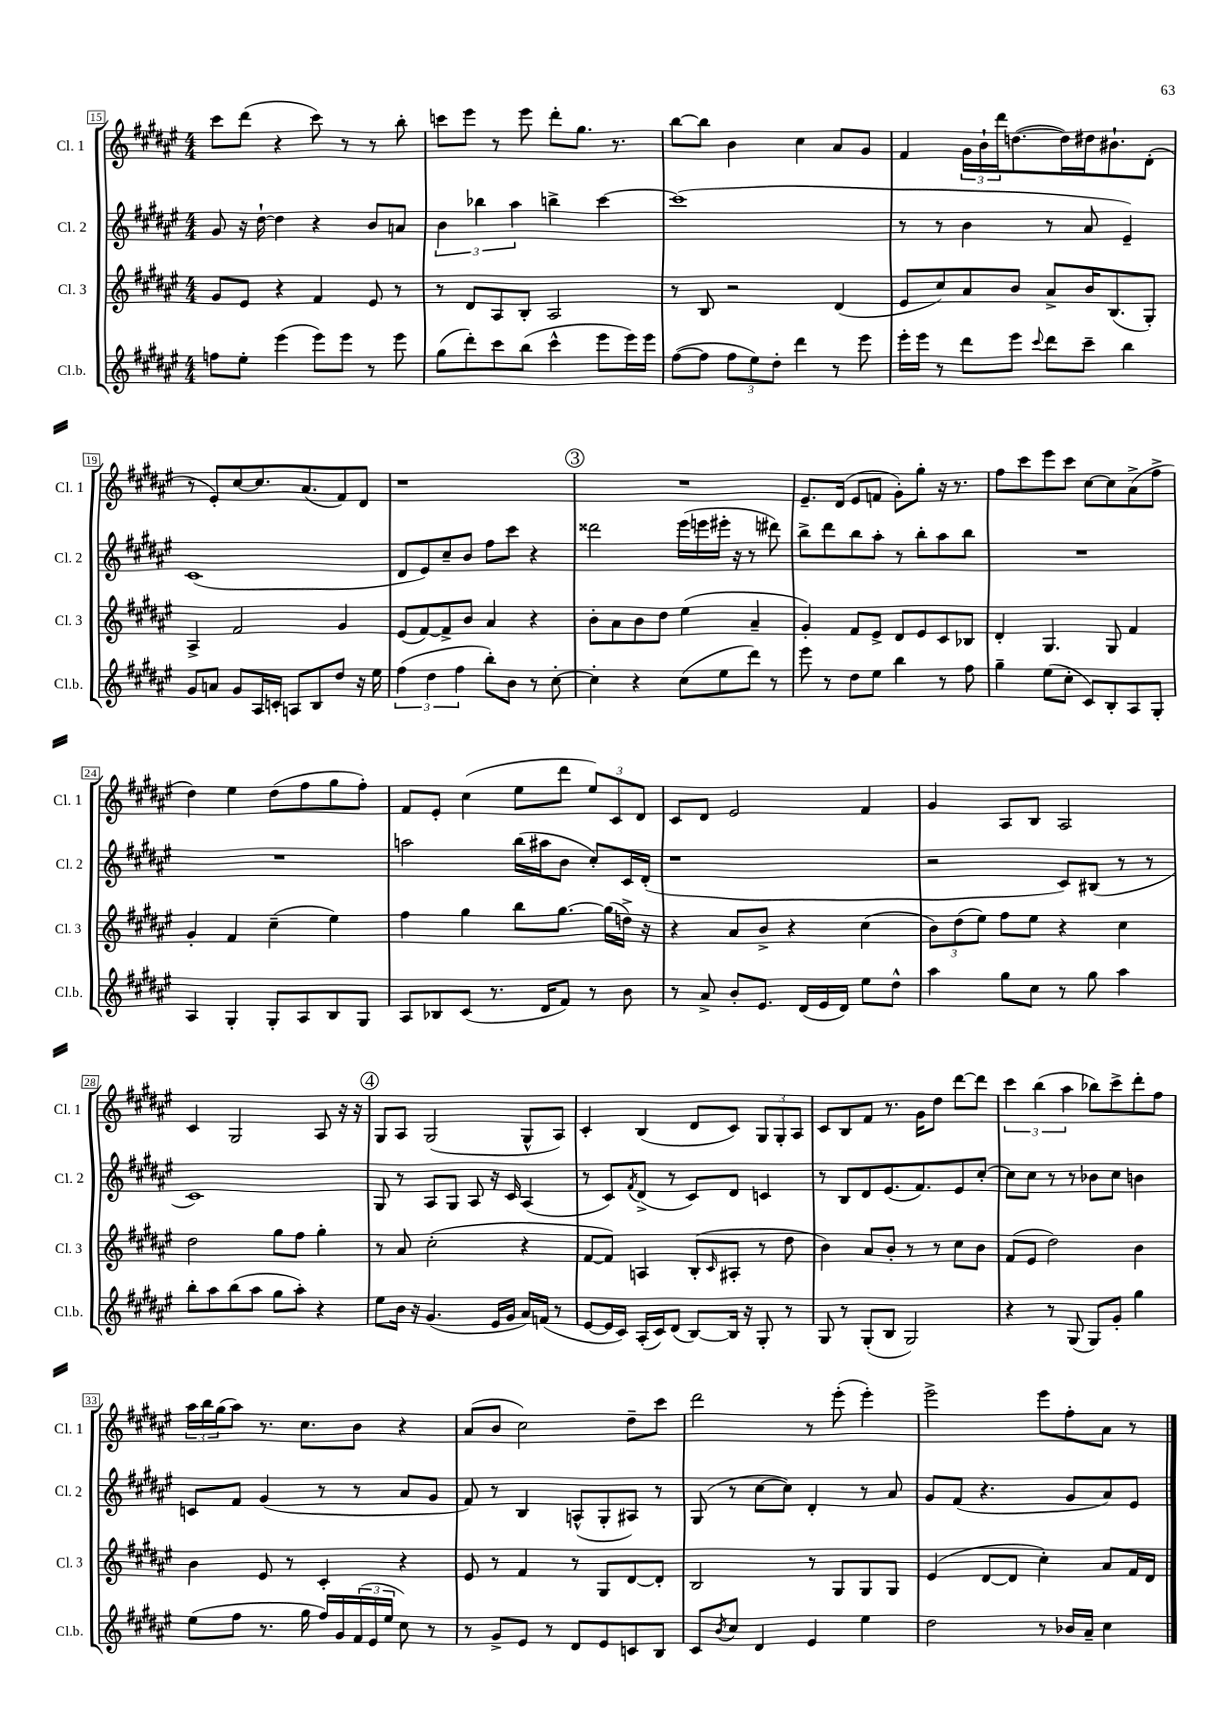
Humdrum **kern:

**kern	**kern	**kern	**kern
*staff4	*staff3	*staff2	*staff1
*clefG2	*clefG2	*clefG2	*clefG2
*k[f#c#g#d#a#e#]	*k[f#c#g#d#a#e#]	*k[f#c#g#d#a#e#]	*k[f#c#g#d#a#e#]
*M4/4	*M4/4	*M4/4	*M4/4
8ff\L	8g#/L	8g#/	8ccc#\L
8ee#'\J	8e#/J	16r	(8ddd#\J
.	.	[16dd#`\	.
(4eee#\	4r	4dd#\]	4r
8eee#\L)	4f#/	4r	8ccc#\)
8eee#\J	.	.	8r
8r	8e#/	8b/L	8r
8eee#\	8r	8a/J	8bb'\
=	=	=	=
(8gg#\L	8r	6b\	8ccc\L
8ddd#'\)	8d#/L	.	8eee#\J
.	.	6bb-\	.
8ccc#\	8A#/	.	8r
.	.	6aa#\	.
(8bb\J	8B'/J	.	8eee#\
4ccc#^^\	2A#/	4bb^\	8ddd#'\L
.	.	.	8.gg#\J
8eee#\L	.	[4ccc#\	.
.	.	.	8.r
16eee#\L)	.	.	.
16eee#\JJ	.	.	.
=	=	=	=
([8ff#\L	8r	(1ccc#]	[8bb\L
8ff#\]J	8B/	.	8bb\]J
12ff#\L	2r	.	4b\
12ee#\)	.	.	.
12dd#'\J	.	.	.
4ddd#\	.	.	4cc#\
8r	(4d#/	.	8a#/L
8eee#\	.	.	8g#/J
=	=	=	=
16eee#'\LL	8e#/L	8r	4f#/
16eee#\JJ	.	.	.
8r	8cc#/)	8r	.
8ddd#\L	8a#/	4b\	24g#\LL
.	.	.	24b`\
.	.	.	24ddd#\J
8eee#\J	8b/J	.	([8.dd\
8qqccc#/	.	.	.
8ddd#\L	8a#^/L	8r	.
.	.	.	16dd\]L)
8ccc#~\J	16b/K	8a#/	16dd#\J
.	(8.B/	.	8.b#`\
4bb\	.	4e#~/)	.
.	8G#'/J)	.	(8d#'\J
=	=	=	=
8g#/L	4A#^/	(1c#	8r
8a/J	.	.	8e#'/L)
8g#/L	2f#/	.	[8cc#/
16A#/L	.	.	8.cc#/]
16c'/JJ	.	.	.
8A/L	.	.	.
.	.	.	(8.a#/
8B/	.	.	.
8dd#/J	4g#/	.	8f#/)
16r	.	.	8d#/J
16ee#\	.	.	.
=	=	=	=
(6ff#\	(8e#/L	8d#/L	1r
.	[8f#/)	8e#/)	.
6dd#\	.	.	.
.	8f#^/]	8cc#~/	.
6ff#\	.	.	.
.	8b/J	8b/J	.
8bb'\L)	4a#/	8ff#\L	.
8b\J	.	8ccc#\J	.
8r	4r	4r	.
[8cc#'\	.	.	.
=	=	=	=
4cc#'\]	8b'\L	2ddd##\	1r
.	8a#\	.	.
4r	8b\	.	.
.	8dd#\J	.	.
(8cc#\L	(4ee#\	(16eee#\LL	.
.	.	16eee\	.
8ee#\	.	16eee#'\JJ	.
.	.	16r	.
8ddd#\J)	4a#~/	8r	.
8r	.	8ddd#\)	.
=	=	=	=
8eee#\	4g#'/)	8bb^\L	8.e#~/L
8r	.	8ddd#\	.
.	.	.	(16d#/Jk
8dd#\L	8f#/L	8bb\	8e#/L
8ee#\J	8e#^/J	8aa#'\J	8f/J
4bb\	8d#/L	8r	8g#'\L)
.	8e#/	8bb'\L	8gg#'\J
8r	8c#/	8aa#\	16r
.	.	.	8.r
8ff#\	8B-/J	8bb\J	.
=	=	=	=
4gg#~\	4d#'/	1r	8ff#\L
.	.	.	8ccc#\
(8ee#\L	4.G#/	.	8eee#\
8cc#'\J	.	.	8ccc#\J
8c#/L)	.	.	[8cc#\L
8B'/	8G#/	.	8cc#\]
8A#/	4f#/	.	(8a#^\
8G#'/J	.	.	8ff#^\J
=	=	=	=
4A#/	4g#'/	1r	4dd#\)
4G#'/	4f#/	.	4ee#\
8G#'/L	(4cc#~\	.	(8dd#\L
8A#/	.	.	8ff#\
8B/	4ee#\)	.	8gg#\
8G#/J	.	.	8ff#'\J)
=	=	=	=
8A#/L	4ff#\	2aa\	8f#/L
8B-/	.	.	8e#'/J
(8c#/J	4gg#\	.	(4cc#\
8.r	.	.	.
.	8bb\L	(16bb\LL	8ee#\L
16d#/LK	.	16aa#\J	.
8f#/J)	[8.gg#\J	8b\J	8ddd#\J
8r	.	8cc#'/L)	12ee#/L)
.	(16gg#\]LL	.	.
.	.	.	12c#/
8b\	16dd^\JJ)	16c#/L	.
.	.	.	12d#/J
.	16r	(16d#'/JJ	.
=	=	=	=
8r	4r	1r	8c#/L
8a#^/	.	.	8d#/J
8b'/L	8a#/L	.	2e#/
8.e#/J	8b^/J	.	.
.	4r	.	.
(16d#/LL	.	.	.
16e#/	.	.	.
16d#/JJ)	.	.	.
8ee#\L	(4cc#\	.	4f#/
8dd#^^\J	.	.	.
=	=	=	=
4aa#\	12b\L)	2r	4g#/
.	(12dd#\	.	.
.	12ee#\J)	.	.
8gg#\L	8ff#\L	.	8A#/L
8cc#\J	8ee#\J	.	8B/J
8r	4r	8c#/L)	2A#/
8gg#\	.	(8B#/J	.
4aa#\	4cc#\	8r	.
.	.	8r	.
=	=	=	=
8bb'\L	2dd#\	1c#)	4c#/
8aa#\	.	.	.
(8bb\	.	.	2G#/
8aa#\J	.	.	.
8gg#\L	8gg#\L	.	.
8aa#'\J)	8ff#\J	.	.
4r	4gg#'\	.	8A#/
.	.	.	16r
.	.	.	16r
=	=	=	=
8ee#\L	8r	8G#/	8G#/L
16b\Jk	8a#/	8r	8A#/J
16r	.	.	.
(4.g#/	(2cc#'\	8A#/L	(2G#/
.	.	8G#/J	.
.	.	8A#/	.
16e#/LL	.	16r	.
16g#/JJ	.	16c#/	.
16a#/LL)	4r	(4A#/	8G#^^/L
(16f/JJ	.	.	.
8r	.	.	8A#/J)
=	=	=	=
[8e#/L	[8f#/L	8r	4c#'/
16e#/]L	8f#/]J)	8c#/L)	.
16c#/JJ)	.	.	.
.	.	8qf#/	.
(16A#'/LL	4A/	(8d#^/J	(4B/
16c#/J)	.	.	.
(8d#/J	.	8r	.
[8B/L)	(8B'/L	8c#/L)	8d#/L
.	16qqc#/	.	.
16B/]Jk	8A#'/J	8d#/J	8c#/J)
16r	.	.	.
8G#'/	8r	4c/	12G#/L
.	.	.	12G#'/
8r	8dd#\	.	.
.	.	.	12A#/J
=	=	=	=
8G#/	4b\)	8r	8c#/L
8r	.	8B/L	8B/
(8G#'/L	8a#/L	8d#/	8f#/J
8B/J	8b'/J	(8.e#/	8.r
2G#/)	8r	.	.
.	.	8.f#/)	16g#\LK
.	8r	.	8dd#\J
.	8cc#\L	8e#/	[8ddd#\L
.	8b\J	[8cc#'/J	8ddd#\]J
=	=	=	=
4r	(8f#/L	8cc#\]L	6ccc#\
.	8e#/J	8cc#\J	.
.	.	.	(6bb\
8r	2dd#\)	8r	.
.	.	.	6aa#\
(8G#/	.	8r	.
8G#/L)	.	8b-\L	8bb-\L)
8g#'/J	.	8cc#\J	8ccc#^\
4gg#\	4b\	4b\	8ddd#'\
.	.	.	8ff#\J
=	=	=	=
(8ee#\L	4b\	8c/L	24aa#\LL
.	.	.	24bb\
.	.	.	(24gg#\J
8ff#\J	.	8f#/J	8aa#\J)
8.r	8e#/	(4g#/	8.r
.	8r	.	.
16gg#\	.	.	8.cc#\L
16ff#/LL)	4c#'/	8r	.
16g#/	.	.	.
(24f#/	.	8r	8b\J
24e#/	.	.	.
24ee#/JJ	.	.	.
8cc#\)	4r	8a#/L	4r
8r	.	8g#/J	.
=	=	=	=
8r	8e#/	8f#/)	(8a#/L
8g#^/L	8r	8r	8b/J
8e#/J	4f#/	4B/	2cc#\)
8r	.	.	.
8d#/L	8r	(8A^^/L	.
8e#/	8G#/L	8G#'/	.
8c/	[8d#/	8A#/J)	8dd#~\L
8B/J	8d#'/]J	8r	8ccc#\J
=	=	=	=
8c#/L	2B/	(8G#/	2ddd#\
8qb/	.	.	.
8cc#/J	.	8r	.
4d#/	.	[8cc#\L	.
.	.	8cc#\]J)	.
4e#/	8r	4d#'/	8r
.	8G#/L	.	(8eee#'\
4ee#\	8G#/	8r	4eee#'\)
.	8G#/J	8a#/	.
=	=	=	=
2dd#\	(4e#/	8g#/L	2eee#^\
.	.	(8f#/J	.
.	[8d#/L	4.r	.
.	8d#/]J	.	.
8r	4cc#'\)	.	8eee#\L
16b-/LL	.	8g#/L	8ff#'\
16a#~/JJ	.	.	.
4cc#\	8a#/L	8a#/)	8a#\J
.	16f#/L	8e#/J	8r
.	16d#/JJ	.	.
==	==	==	==
*-	*-	*-	*-
